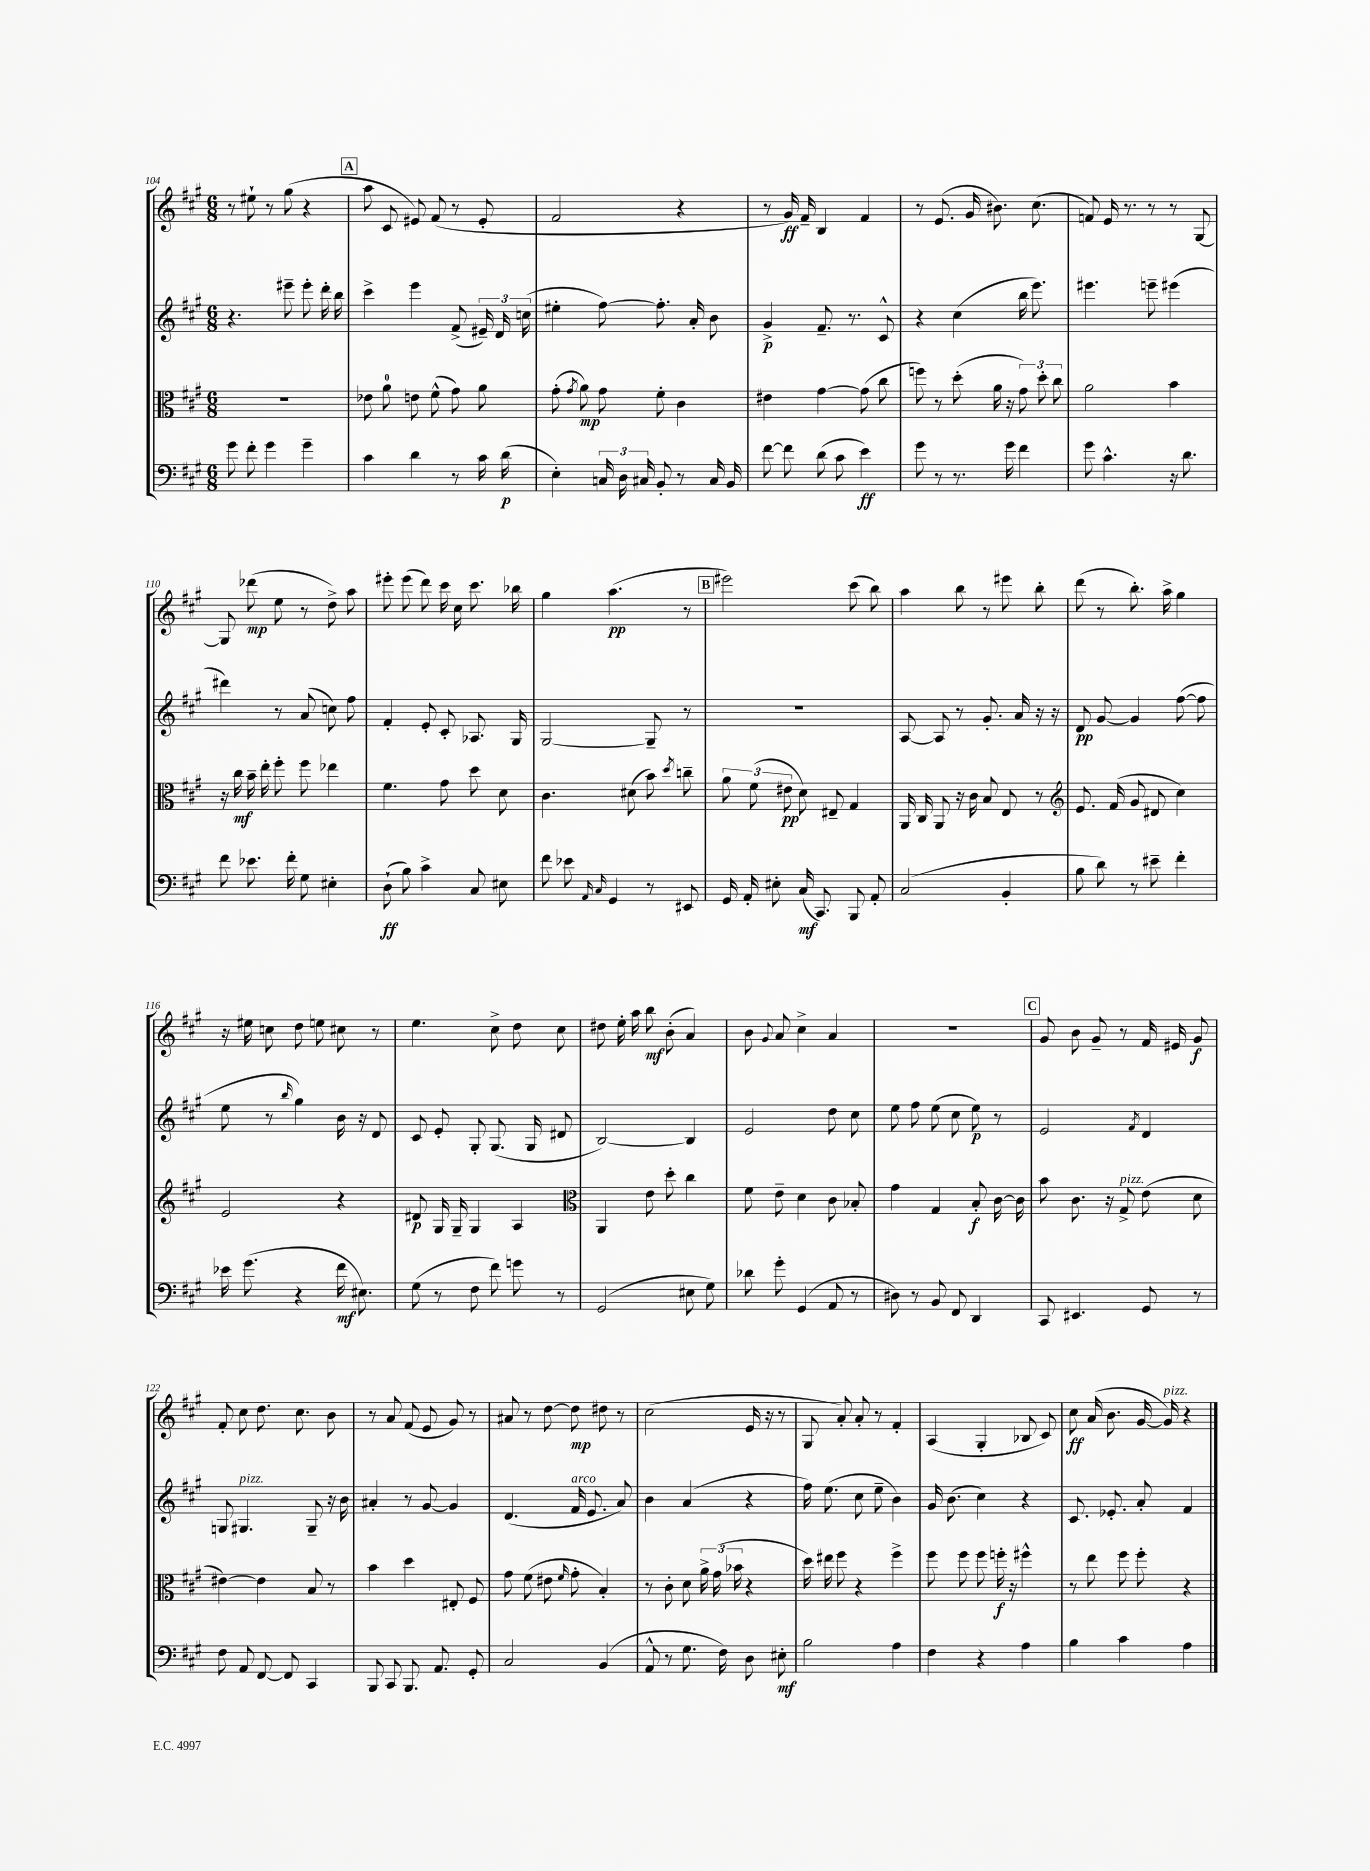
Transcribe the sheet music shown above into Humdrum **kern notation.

**kern	**kern	**kern	**kern
*staff4	*staff3	*staff2	*staff1
*clefF4	*clefC3	*clefG2	*clefG2
*k[f#c#g#]	*k[f#c#g#]	*k[f#c#g#]	*k[f#c#g#]
*M6/8	*M6/8	*M6/8	*M6/8
8g#	2.r	4.r	8r
8f#'	.	.	8ee#`
4g#	.	.	8r
.	.	8eee#~	(8gg#
4g#~	.	8eee#'	4r
.	.	16ddd'	.
.	.	16bb	.
=	=	=	=
4c#	8e-	4ccc#^	8aa
.	8a	.	8c#
4d	8e	4eee	8e#)
.	(8f#^^	.	(8f#
8r	8g#)	(8f#^	8r
16c#	8a	24e#~)	8e#'
.	.	24d	.
(16d	.	.	.
.	.	(24cc	.
=	=	=	=
4E')	(8g#'	4ee#'	2f#
.	8qg#	.	.
.	8a)	.	.
24C	8g#	[8ff#)	.
24D	.	.	.
24C#	.	.	.
8BB'	8f#'	8.ff#']	.
8r	4c#	.	4r
.	.	16a'	.
16C#	.	8b	.
16BB	.	.	.
=	=	=	=
[8f#	4e#	4g#^	8r
8f#]	.	.	16g#)
.	.	.	16f#~
(8d	[4g#	8.f#~	4B
8c#	.	.	.
.	.	8.r	.
4e)	(8g#]	.	4f#
.	8cc#	8c#^^	.
=	=	=	=
8g#	8ff)	4r	8r
8r	8r	.	(8.e
8.r	(8dd'	(4cc#	.
.	.	.	16g#
.	16a	.	8.b#)
16g#	16r	.	.
4f#	12g#)	16bb	.
.	.	8.eee)	(8.cc#
.	12dd'	.	.
.	12cc#	.	.
=	=	=	=
8g#	2a	4.eee#	8f)
4.c#^^	.	.	16e
.	.	.	8.r
.	.	8eee~	8r
16r	4b	(4eee#	8r
8.d	.	.	.
.	.	.	[8G#
=	=	=	=
8f#	16r	4ddd#)	8G#]
.	16cc#	.	.
8.e-	16b~	.	(8ddd-
.	16ee'	.	.
.	8ff#'	8r	8ee
16f#'	.	.	.
8G#	8ff#	(8a	8r
4E#'	4ee-	8cc)	8dd^)
.	.	8ff#	8aa
=	=	=	=
(8D`	4.f#	4f#'	8eee#'
8B)	.	.	(8eee#
4c#^	.	8e'	8ddd)
.	8g#	8c#'	16ccc#
.	.	.	16cc#
8C#	8dd	8.A-	8.ccc#
8E#	8d	.	.
.	.	16G#	16bb-
=	=	=	=
8f#	4.c#	[2G#	4gg#
8e-	.	.	.
16qqAA	.	.	.
16qqC#	.	.	.
4GG#	.	.	(4.aa
.	(8d#	.	.
8r	8b)	8G#~]	.
.	8qdd	.	.
8EE#	8cc~	8r	8r
=	=	=	=
16GG#	12a	2.r	2eee#)
16AA'	.	.	.
.	(12f#	.	.
8E#'	.	.	.
.	12e#	.	.
(16C#	8d)	.	.
8.CC#)	.	.	.
.	8E#~	.	.
8BBB	4G#	.	(8ccc#
8AA'	.	.	8bb)
=	=	=	=
(2C#	16AA	[8A	4aa
.	16C#	.	.
.	8AA	8A]	.
.	16r	8r	8bb
.	16c#	.	.
.	8B	8.g#'	8r
4BB'	8E	.	8eee#
.	.	16a	.
.	8r	16r	8bb'
.	.	16r	.
=	=	=	=
*	*clefG2	*	*
8B	8.e	8d	(8ddd
8d)	.	[8g#	8r
.	(16f#	.	.
8r	8g#	4g#]	8.bb')
8e#~	8d#	.	.
.	.	.	16aa^
4f#'	4cc#)	([8ff#	4gg#
.	.	8ff#]	.
=	=	=	=
16e-	2e	8ee	16r
(8.g#	.	.	16ee#
.	.	8r	8cc
.	.	16qqbb	.
4r	.	4gg#)	8dd
.	.	.	8ee
16f#	4r	16b	8cc#
8.E#)	.	16r	.
.	.	8d	8r
=	=	=	=
(8G#	8d#	8c#	4.ee
8r	16G#	8e'	.
.	16G#~	.	.
8F#	4G#	8G#'	.
8f#)	.	(8.G#	8cc#^
8g	4A	.	8dd
.	.	16G#	.
8r	.	8d#	8cc#
=	=	=	=
*	*clefC3	*	*
(2GG#	4AA	[2B)	8dd#
.	.	.	16ee'
.	.	.	16aa
.	8e	.	8bb
.	8dd'	.	(8b'
8E#	4cc#	4B]	4a)
8G#)	.	.	.
=	=	=	=
8d-	8f#	2e	8b
.	.	.	8qqg#
8g#'	8e~	.	8a
(4GG#	4d	.	4cc#^
8AA	8c#	8dd	4a
8r	8B-'	8cc#	.
=	=	=	=
8D#)	4g#	8ee	2.r
8r	.	8ff#	.
8BB	4G#	(8ee	.
8FF#	.	8cc#	.
4DD	8B'	8ee)	.
.	[16c#	8r	.
.	16c#]	.	.
=	=	=	=
8CC#	8b	2e	8g#
4.EE#	8.c#	.	8b
.	.	.	8g#~
.	16r	.	.
.	8G#^	.	8r
.	.	8qf#	.
8GG#	(8e	4d	16f#
.	.	.	16e#
8r	8d	.	8g#
=	=	=	=
8F#	[4e#)	8G	8f#'
8AA	.	4.G#	8cc#
[8FF#	4e#]	.	8.dd
8FF#]	.	.	.
.	.	.	8.cc#
4CC#	8B	8G#~	.
.	8r	16r	8b
.	.	16b	.
=	=	=	=
8BBB	4b	4a#'	8r
8CC#	.	.	8a
8.BBB	4dd	8r	(8f#
.	.	[8g#	8e
8.AA	.	.	.
.	8E#'	4g#]	8g#)
8GG#'	8F#	.	8r
=	=	=	=
2C#	8g#	(4.d	8a#
.	(8f#	.	8r
.	8e#	.	[8dd
.	16qqf#	.	.
.	8g#'	16f#	8dd]
.	.	8.e	.
(4BB	4B')	.	8dd#
.	.	8a)	8r
=	=	=	=
8AA^^	8r	4b	(2cc#
8r	8c#'	.	.
8.G#	8d	(4a	.
.	24a^	.	.
.	(24g#	.	.
16F#)	.	.	.
.	24b-	.	.
8D	4r	4r	16e
.	.	.	16r
8E#'	.	.	8r
=	=	=	=
2B	16dd)	16ff#)	8G#
.	16ee#	(8.ee	.
.	8ff#	.	8a')
.	4r	8cc#	8a'
.	.	8ee~	8r
4A	4ff#^	4b)	4f#'
=	=	=	=
4F#	8ff#	16g#	(4A
.	.	(8.b	.
.	8ff#	.	.
4r	8ff#	4cc#)	4G#'
.	16ff'	.	.
.	16r	.	.
4A	4ff#^^	4r	8B-
.	.	.	8c#)
=	=	=	=
4B	8r	8.c#	8cc#
.	8ee	.	(16a
.	.	8.e-'	8.b
4c#	8ff#	.	.
.	8ff#'	8a'	[16g#
.	.	.	16g#])
4A	4r	4f#	4r
==	==	==	==
*-	*-	*-	*-
